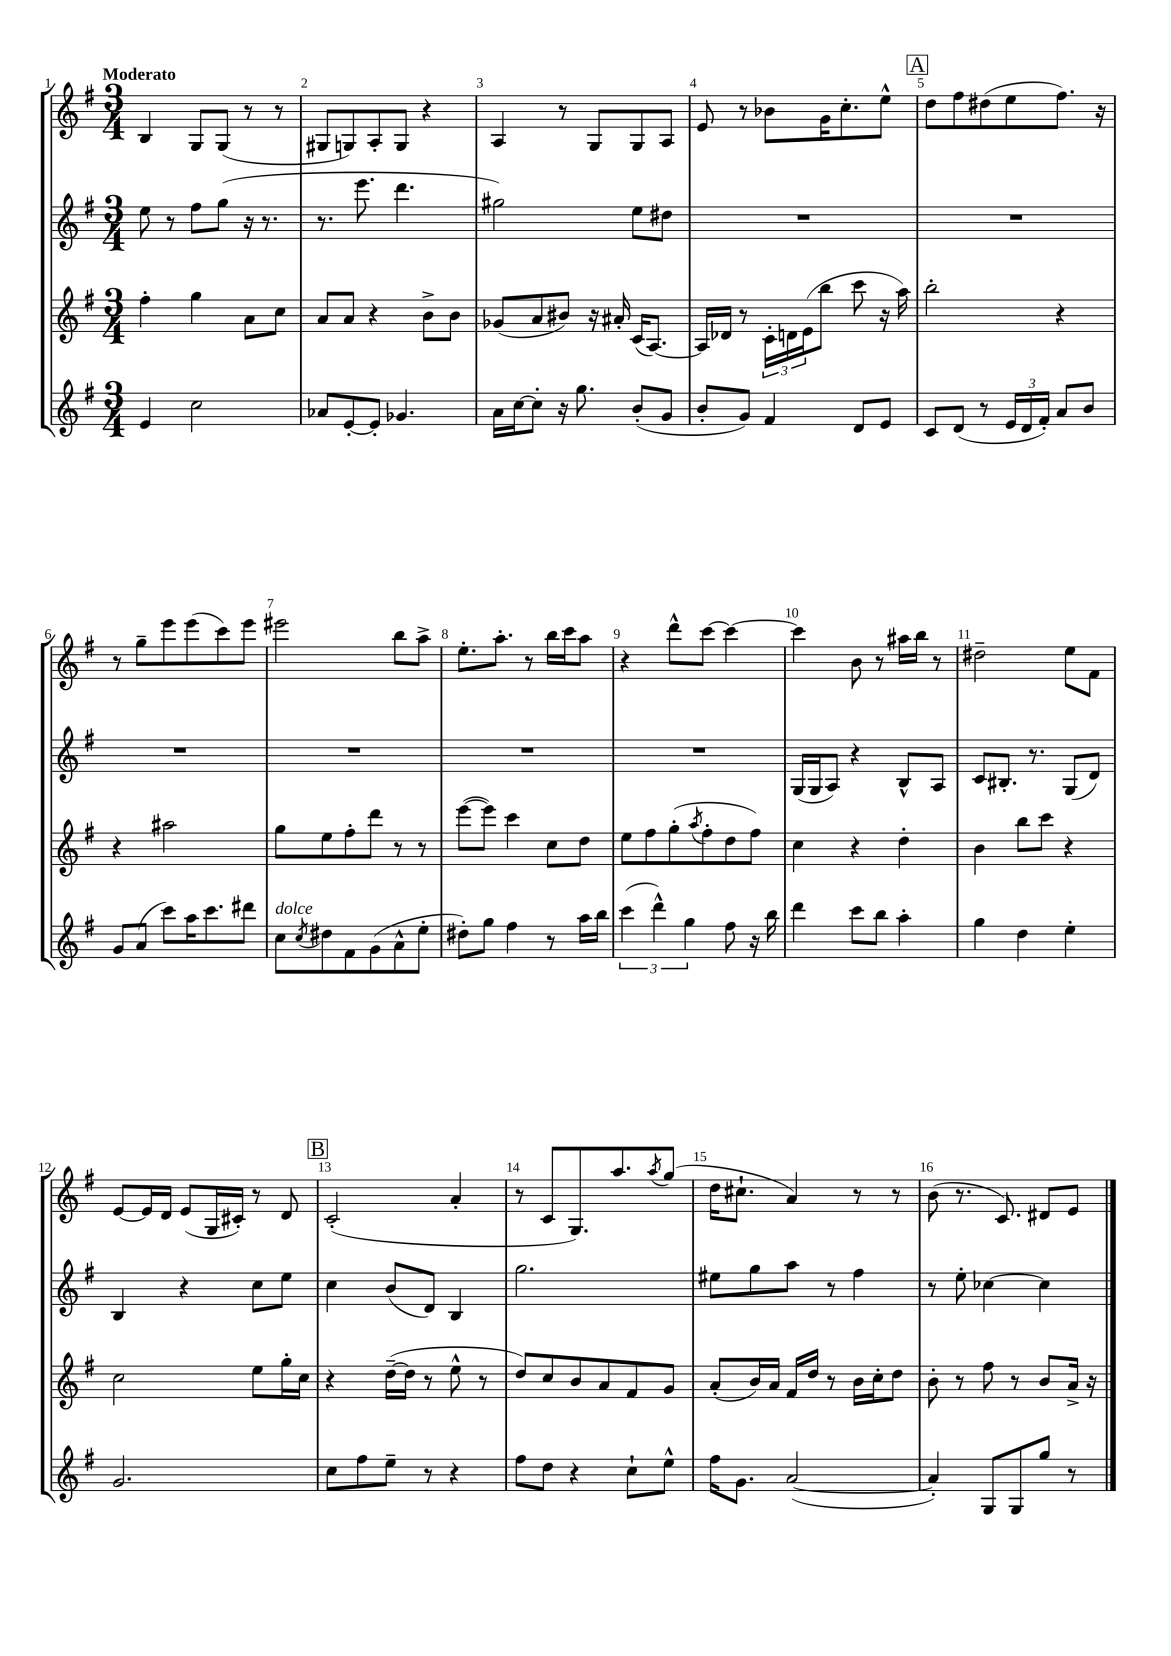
<<
\new StaffGroup <<
\new Staff = "s0" {
    \clef treble \key g \major \numericTimeSignature \time 3/4 \tempo "Moderato"
    b4 g8 g8( r8 r8 |
    gis8 g8) a8-. g8 r4 |
    a4 r8 g8 g8 a8 |
    e'8 r8 bes'8 g'16 c''8.-. e''8-^ |
    \mark \markup { \box "A" } d''8 fis''8 dis''8( e''8 fis''8.) r16 |
    r8 g''8-- e'''8 e'''8( c'''8) e'''8 |
    eis'''2 b''8 a''8-> |
    e''8.-. a''8.-. r8 b''16 c'''16 a''8 |
    r4 d'''8-^ c'''8~ c'''4~ |
    c'''4 b'8 r8 ais''16 b''16 r8 |
    dis''2-- e''8 fis'8 |
    e'8~ e'16 d'16 e'8( g16 cis'16-.) r8 d'8 |
    \mark \markup { \box "B" } c'2-.( a'4-. |
    r8 c'8 g8.) a''8. \acciaccatura { a''8 } g''8( |
    d''16 cis''8.-! a'4) r8 r8 |
    b'8( r8. c'8.) dis'8 e'8 \bar "|." |
}
\new Staff = "s1" {
    \clef treble \key g \major \numericTimeSignature \time 3/4
    e''8 r8 fis''8 g''8( r16 r8. |
    r8. e'''8. d'''4. |
    gis''2) e''8 dis''8 |
    R2. |
    \mark \markup { \box "A" } R2. |
    R2. |
    R2. |
    R2. |
    R2. |
    g16( g16 a8) r4 b8-^ a8 |
    c'8 bis8.-. r8. g8( d'8) |
    b4 r4 c''8 e''8 |
    \mark \markup { \box "B" } c''4 b'8( d'8) b4 |
    g''2. |
    eis''8 g''8 a''8 r8 fis''4 |
    r8 e''8-. ces''4~ ces''4 \bar "|." |
}
\new Staff = "s2" {
    \clef treble \key g \major \numericTimeSignature \time 3/4
    fis''4-. g''4 a'8 c''8 |
    a'8 a'8 r4 b'8-> b'8 |
    ges'8( a'8 bis'8) r16 ais'16-. c'16( a8.~) |
    a16 des'16 r8 \tuplet 3/2 { c'16-. d'16 e'16( } b''8 c'''8 r16 a''16) |
    \mark \markup { \box "A" } b''2-. r4 |
    r4 ais''2 |
    g''8 e''8 fis''8-. d'''8 r8 r8 |
    e'''8~( e'''8) c'''4 c''8 d''8 |
    e''8 fis''8 g''8-.( \acciaccatura { a''8 } fis''8-. d''8 fis''8) |
    c''4 r4 d''4-. |
    b'4 b''8 c'''8 r4 |
    c''2 e''8 g''16-. c''16 |
    \mark \markup { \box "B" } r4 d''16~--( d''16 r8 e''8-^ r8 |
    d''8) c''8 b'8 a'8 fis'8 g'8 |
    a'8-.( b'16) a'16 fis'16 d''16 r8 b'16 c''16-. d''8 |
    b'8-. r8 fis''8 r8 b'8 a'16-> r16 \bar "|." |
}
\new Staff = "s3" {
    \clef treble \key g \major \numericTimeSignature \time 3/4
    e'4 c''2 |
    aes'8 e'8~-. e'8-. ges'4. |
    a'16 c''16~ c''8-. r16 g''8. b'8-.( g'8 |
    b'8-. g'8) fis'4 d'8 e'8 |
    \mark \markup { \box "A" } c'8 d'8( r8 \tuplet 3/2 { e'16 d'16 fis'16-.) } a'8 b'8 |
    g'8 a'8( c'''8) a''16 c'''8. dis'''8 |
    c''8^\markup { \italic "dolce" } \acciaccatura { c''8 } dis''8 fis'8 g'8( a'8-^ e''8-. |
    dis''8-.) g''8 fis''4 r8 a''16 b''16 |
    \tuplet 3/2 { c'''4( d'''4-^) g''4 } fis''8 r16 b''16 |
    d'''4 c'''8 b''8 a''4-. |
    g''4 d''4 e''4-. |
    g'2. |
    \mark \markup { \box "B" } c''8 fis''8 e''8-- r8 r4 |
    fis''8 d''8 r4 c''8-! e''8-^ |
    fis''16 g'8. a'2~( |
    a'4-.) g8 g8 g''8 r8 \bar "|." |
}
>>
>>
\layout { \context { \Score \override BarNumber.break-visibility = ##(#f #t #t) barNumberVisibility = #all-bar-numbers-visible } }
